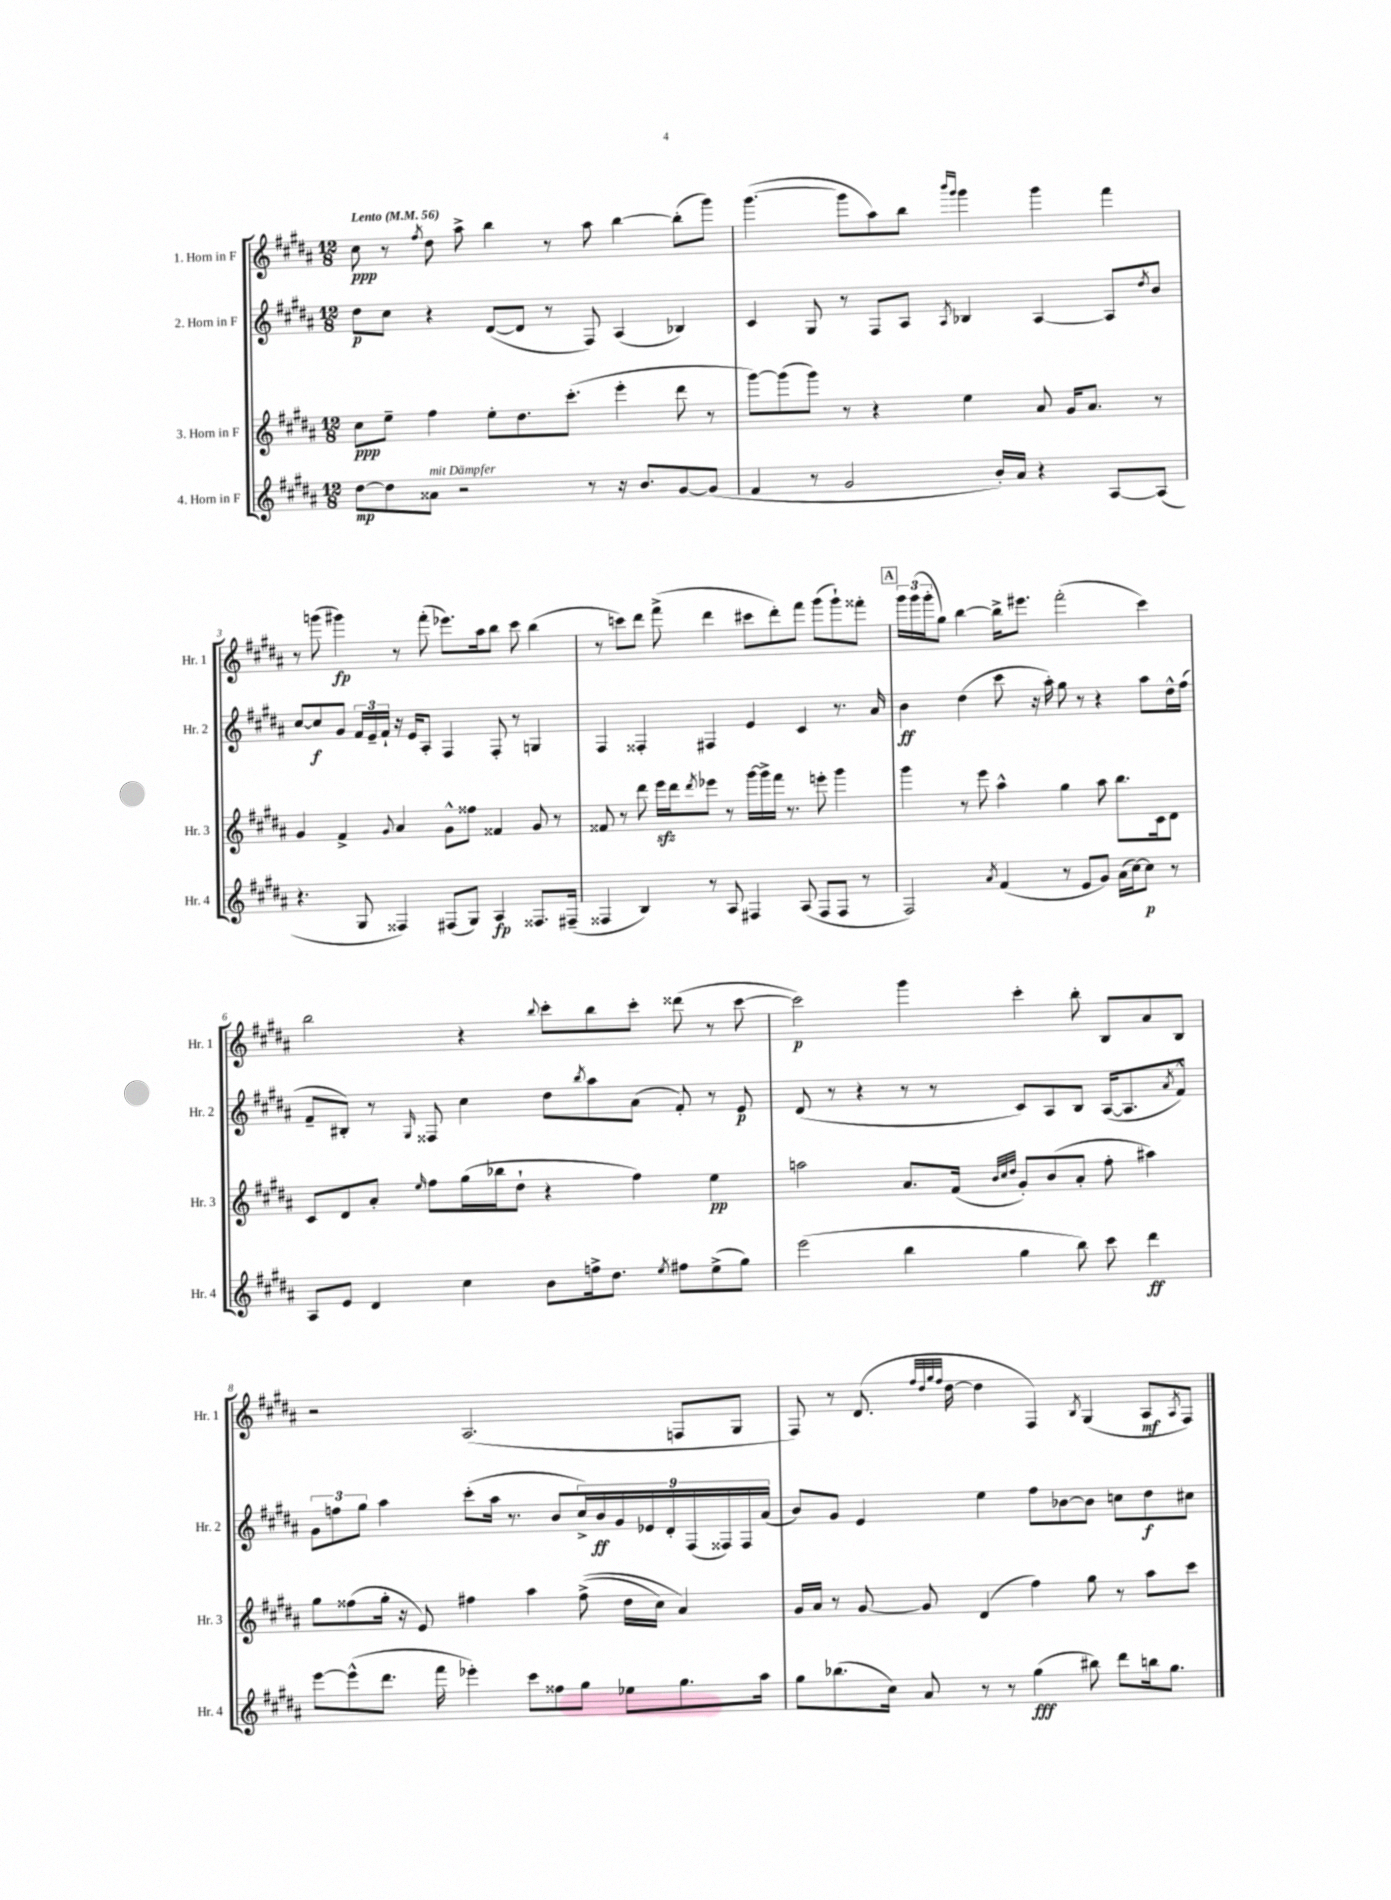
<<
\new StaffGroup <<
\new Staff = "s0" \with { instrumentName = "1. Horn in F" shortInstrumentName = "Hr. 1" } {
    \clef treble \key b \major \numericTimeSignature \time 12/8 \tempo "Lento" 4 = 56
    cis''8\ppp r8 \acciaccatura { fis''8 } dis''8 ais''8-> b''4 r8 ais''8 b''4~ b''8-.( gis'''8) |
    gis'''4.~( gis'''8 ais''8) b''8 \grace { b'''16 gis'''16 } gis'''4 gis'''4 fis'''4 |
    r8 g'''8( gis'''4\fp) r8 fis'''8-.( ees'''8.) ais''16 b''8 cis'''8 b''4( |
    r8 c'''8) dis'''8 fis'''8->( dis'''4 cis'''8 dis'''8-.) fis'''8 gis'''8( gis'''8-!) fisis'''8-. |
    \mark \markup { \box "A" } \tuplet 3/2 { gis'''16 gis'''16( gis'''16-. } gis''8) b''4~ b''16-> eis'''8. fis'''2-.( cis'''4) |
    b''2 r4 \appoggiatura { b''8 } cis'''8-. b''8 cis'''8-. disis'''8( r8 cis'''8~ |
    cis'''2\p) gis'''4 cis'''4-. b''8-. b8 ais'8 b8 |
    r2 ais2.( f8 gis8 |
    fis8) r8 dis'8.( \grace { fis''32 dis''32 gis''32 fis''32 } dis''16~ dis''4 fis4) \acciaccatura { b8 } gis4( ais8\mf \acciaccatura { ais8 } fis8) \bar "|." |
}
\new Staff = "s1" \with { instrumentName = "2. Horn in F" shortInstrumentName = "Hr. 2" } {
    \clef treble \key b \major \numericTimeSignature \time 12/8
    dis''8\p cis''8 r4 dis'8~( dis'8 r8 fis8) ais4( bes4) |
    cis'4 gis8 r8 fis8 ais8 \acciaccatura { ais8 } bes4 ais4~ ais8 \acciaccatura { dis''8 } b'8 |
    cis''8~ cis''8\f gis'8 \tuplet 3/2 { fis'16 e'16-- fis'16-! } r16 e'16 ais8-. fis4 fis8-. r8 g4 |
    fis4 fisis4-. fis4 e'4 cis'4 r8. ais'16 |
    \mark \markup { \box "A" } b'4\ff dis''4( cis'''8 r16 ais''16-.) gis''8 r8 r4 ais''8 dis''16-^ fis''16( |
    fis'8-- bis8-.) r8 \grace { gis16 } fisis8 cis''4 dis''8 \acciaccatura { b''8 } ais''8 ais'8( fis'8-.) r8 e'8\p |
    dis'8( r8 r4 r8 r8 cis'8) ais8 b8 ais16~( ais8. \acciaccatura { ais'8 } fis'8-^) |
    \tuplet 3/2 { gis'8 f''8 gis''8 } ais''4 cis'''8-.( ais''16 r8. b'8 \tuplet 9/8 { cis''16->) b'16\ff gis'16 ees'16 dis'16-. fis16( fisis16) fisis16 ais'16( } |
    b'8) gis'8 e'4 e''4 fis''8 bes'8~ bes'8 c''8 dis''8\f cis''8 \bar "|." |
}
\new Staff = "s2" \with { instrumentName = "3. Horn in F" shortInstrumentName = "Hr. 3" } {
    \clef treble \key b \major \numericTimeSignature \time 12/8
    cis''8\ppp e''8-- fis''4 e''8-. dis''8. cis'''8.-.( e'''4-. dis'''8 r8 |
    gis'''8~) gis'''8( gis'''8) r8 r4 e''4 ais'8 gis'16 ais'8. r8 |
    gis'4 fis'4-> \appoggiatura { gis'8 } ais'4 gis'8-^ fisis''8 fisis'4 gis'8 r8 |
    fisis'8 r8 dis'''8 e'''16\sfz dis'''16 \acciaccatura { dis'''8 } ees'''8 r8 gis'''16~ gis'''16-> fis'''16 r8. e'''8-. gis'''4 |
    \mark \markup { \box "A" } gis'''4 r8 e'''8 ais''4-^ gis''4 ais''8 b''8. cis'16 dis'8 |
    cis'8 dis'8 ais'8-. \grace { e''16 } fis''8 gis''16( bes''16 dis''8-! r4 fis''4) e''4\pp |
    a''2 ais'8. fis'16( \grace { b'32 cis''32 dis''32 } gis'8-.) b'8( ais'8-. fis''8-. ais''4) |
    gis''8 fisis''8( gis''16-. r16 e'8) fis''4 ais''4 fis''8->(\( dis''16 cis''16) ais'4\) |
    gis'16 ais'16 r8 gis'8~ gis'8 dis'4( fis''4) gis''8 r8 ais''8 cis'''8 \bar "|." |
}
\new Staff = "s3" \with { instrumentName = "4. Horn in F" shortInstrumentName = "Hr. 4" } {
    \clef treble \key b \major \numericTimeSignature \time 12/8
    dis''8~\mp dis''8 aisis'8^\markup { \italic "mit Dämpfer" } r2 r8 r16 b'8. gis'8~ gis'8( |
    fis'4 r8 gis'2 b'16-.) ais'16 r4 ais8~ ais8( |
    r4. gis8 fisis4) fis8( gis8) ais4\fp fisis8. fis16--( |
    fisis4 b4) r8 ais8 fis4 ais8( fis8 fis8 r8 |
    \mark \markup { \box "A" } fis2) \acciaccatura { ais'8 } fis'4( r8 e'8 gis'8) ais'16( cis''16~) cis''8\p r8 |
    ais8 e'8 dis'4 cis''4 b'8 f''16-> dis''8. \acciaccatura { e''8 } fis''8 e''8->( gis''8) |
    e'''2( b''4 gis''4 b''8) cis'''8 dis'''4\ff |
    e'''8~ e'''8-^( dis'''8. fis'''16 ees'''4-.) cis'''8 fisis''8 gis''8 ees''8 gis''8. ais''16 |
    gis''8 bes''8.( cis''16) ais'8 r8 r8 gis''4\fff( bis''8) dis'''8 b''16 gis''8. \bar "|." |
}
>>
>>
